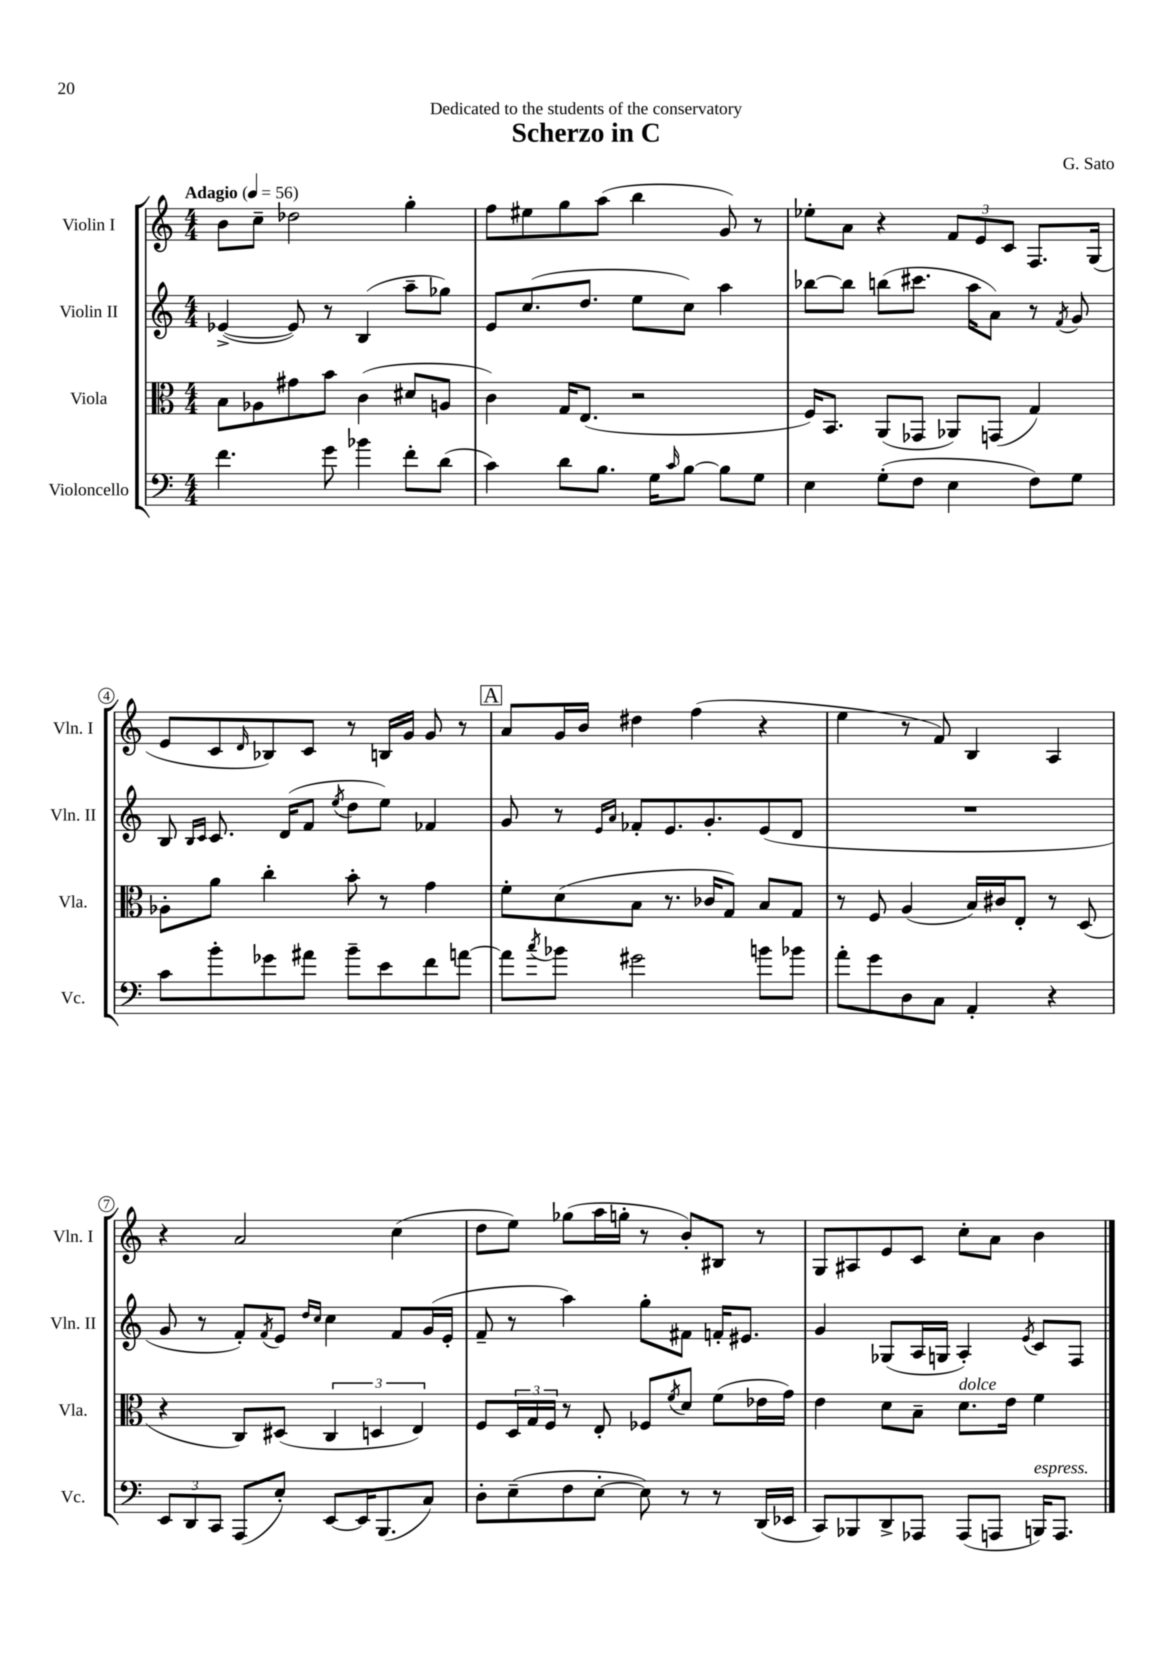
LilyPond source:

\header { title = "Scherzo in C" composer = "G. Sato" dedication = "Dedicated to the students of the conservatory" }
<<
\new StaffGroup <<
\new Staff = "s0" \with { instrumentName = "Violin I" shortInstrumentName = "Vln. I" } {
    \clef treble \key c \major \numericTimeSignature \time 4/4 \tempo "Adagio" 4 = 56
    b'8 c''8-- des''2 g''4-. |
    f''8 eis''8 g''8 a''8( b''4 g'8) r8 |
    ees''8-. a'8 r4 \tuplet 3/2 { f'8 e'8 c'8 } f8. g16( |
    e'8 c'8 \grace { d'16 } bes8) c'8 r8 b16 g'16 g'8 r8 |
    \mark \markup { \box "A" } a'8 g'16 b'16 dis''4 f''4( r4 |
    e''4 r8 f'8) b4 a4 |
    r4 a'2 c''4( |
    d''8 e''8) ges''8( a''16 g''16-. r8 b'8-.) bis8 r8 |
    g8 ais8 e'8 c'8 c''8-. a'8 b'4 \bar "|." |
}
\new Staff = "s1" \with { instrumentName = "Violin II" shortInstrumentName = "Vln. II" } {
    \clef treble \key c \major \numericTimeSignature \time 4/4
    ees'4~->( ees'8) r8 b4( a''8-- ges''8) |
    e'8 c''8.( d''8. e''8 c''8) a''4 |
    bes''8~ bes''8 b''8( cis'''8. a''16 a'8) r8 \acciaccatura { f'8 } g'8 |
    b8 \grace { b16 c'16 } c'8. d'16( f'8 \acciaccatura { e''8 } d''8 e''8) fes'4 |
    \mark \markup { \box "A" } g'8 r8 \grace { e'16 a'16 } fes'8-. e'8. g'8.-. e'8( d'8 |
    R1 |
    g'8 r8 f'8-.) \acciaccatura { f'8 } e'8 \grace { d''16 c''16 } c''4 f'8 g'16( e'16-. |
    f'8-- r8 a''4) g''8-. fis'8 f'16-. eis'8. |
    g'4 ges8( a16 g16 a4-.) \acciaccatura { e'8 } c'8 f8 \bar "|." |
}
\new Staff = "s2" \with { instrumentName = "Viola" shortInstrumentName = "Vla." } {
    \clef alto \key c \major \numericTimeSignature \time 4/4
    b8 aes8 gis'8 b'8 c'4( dis'8 a8 |
    c'4) g16 e8.( r2 |
    f16) b,8. a,8( ges,8 aes,8) g,8( g4) |
    aes8-. a'8 c''4-. b'8-. r8 g'4 |
    \mark \markup { \box "A" } f'8-. d'8( b8 r8. ces'16 g8) b8 g8 |
    r8 f8 a4( b16) cis'16 e8-. r8 d8( |
    r4 c8) dis8( \tuplet 3/2 { c4 d4 e4) } |
    f8 \tuplet 3/2 { d16 g16 f16 } r8 e8-. fes8 \acciaccatura { f'8 } d'8 f'8( ees'16 g'16) |
    e'4 d'8 b8-- d'8.^\markup { \italic "dolce" } e'16 f'4 \bar "|." |
}
\new Staff = "s3" \with { instrumentName = "Violoncello" shortInstrumentName = "Vc." } {
    \clef bass \key c \major \numericTimeSignature \time 4/4
    f'4. g'8 bes'4 f'8-. d'8( |
    c'4) d'8 b8. g16 \grace { c'16 } b8~ b8 g8 |
    e4 g8-.( f8 e4 f8) g8 |
    c'8 b'8-. ges'8 ais'8 b'8-- e'8 f'8 a'8~ |
    \mark \markup { \box "A" } a'8 \acciaccatura { c''8 } bes'8 gis'2 b'8 bes'8 |
    a'8-. g'8 d8 c8 a,4-. r4 |
    \tuplet 3/2 { e,8 d,8 c,8 } a,,8( e8-.) e,8~ e,16 b,,8.( c8) |
    d8-. e8--( f8 e8~-. e8) r8 r8 d,16( ees,16 |
    c,8) bes,,8 d,8-> aes,,8 aes,,8( a,,8 b,,16^\markup { \italic "espress." }) a,,8. \bar "|." |
}
>>
>>
\layout { \context { \Score \override BarNumber.stencil = #(make-stencil-circler 0.1 0.3 ly:text-interface::print) } }
